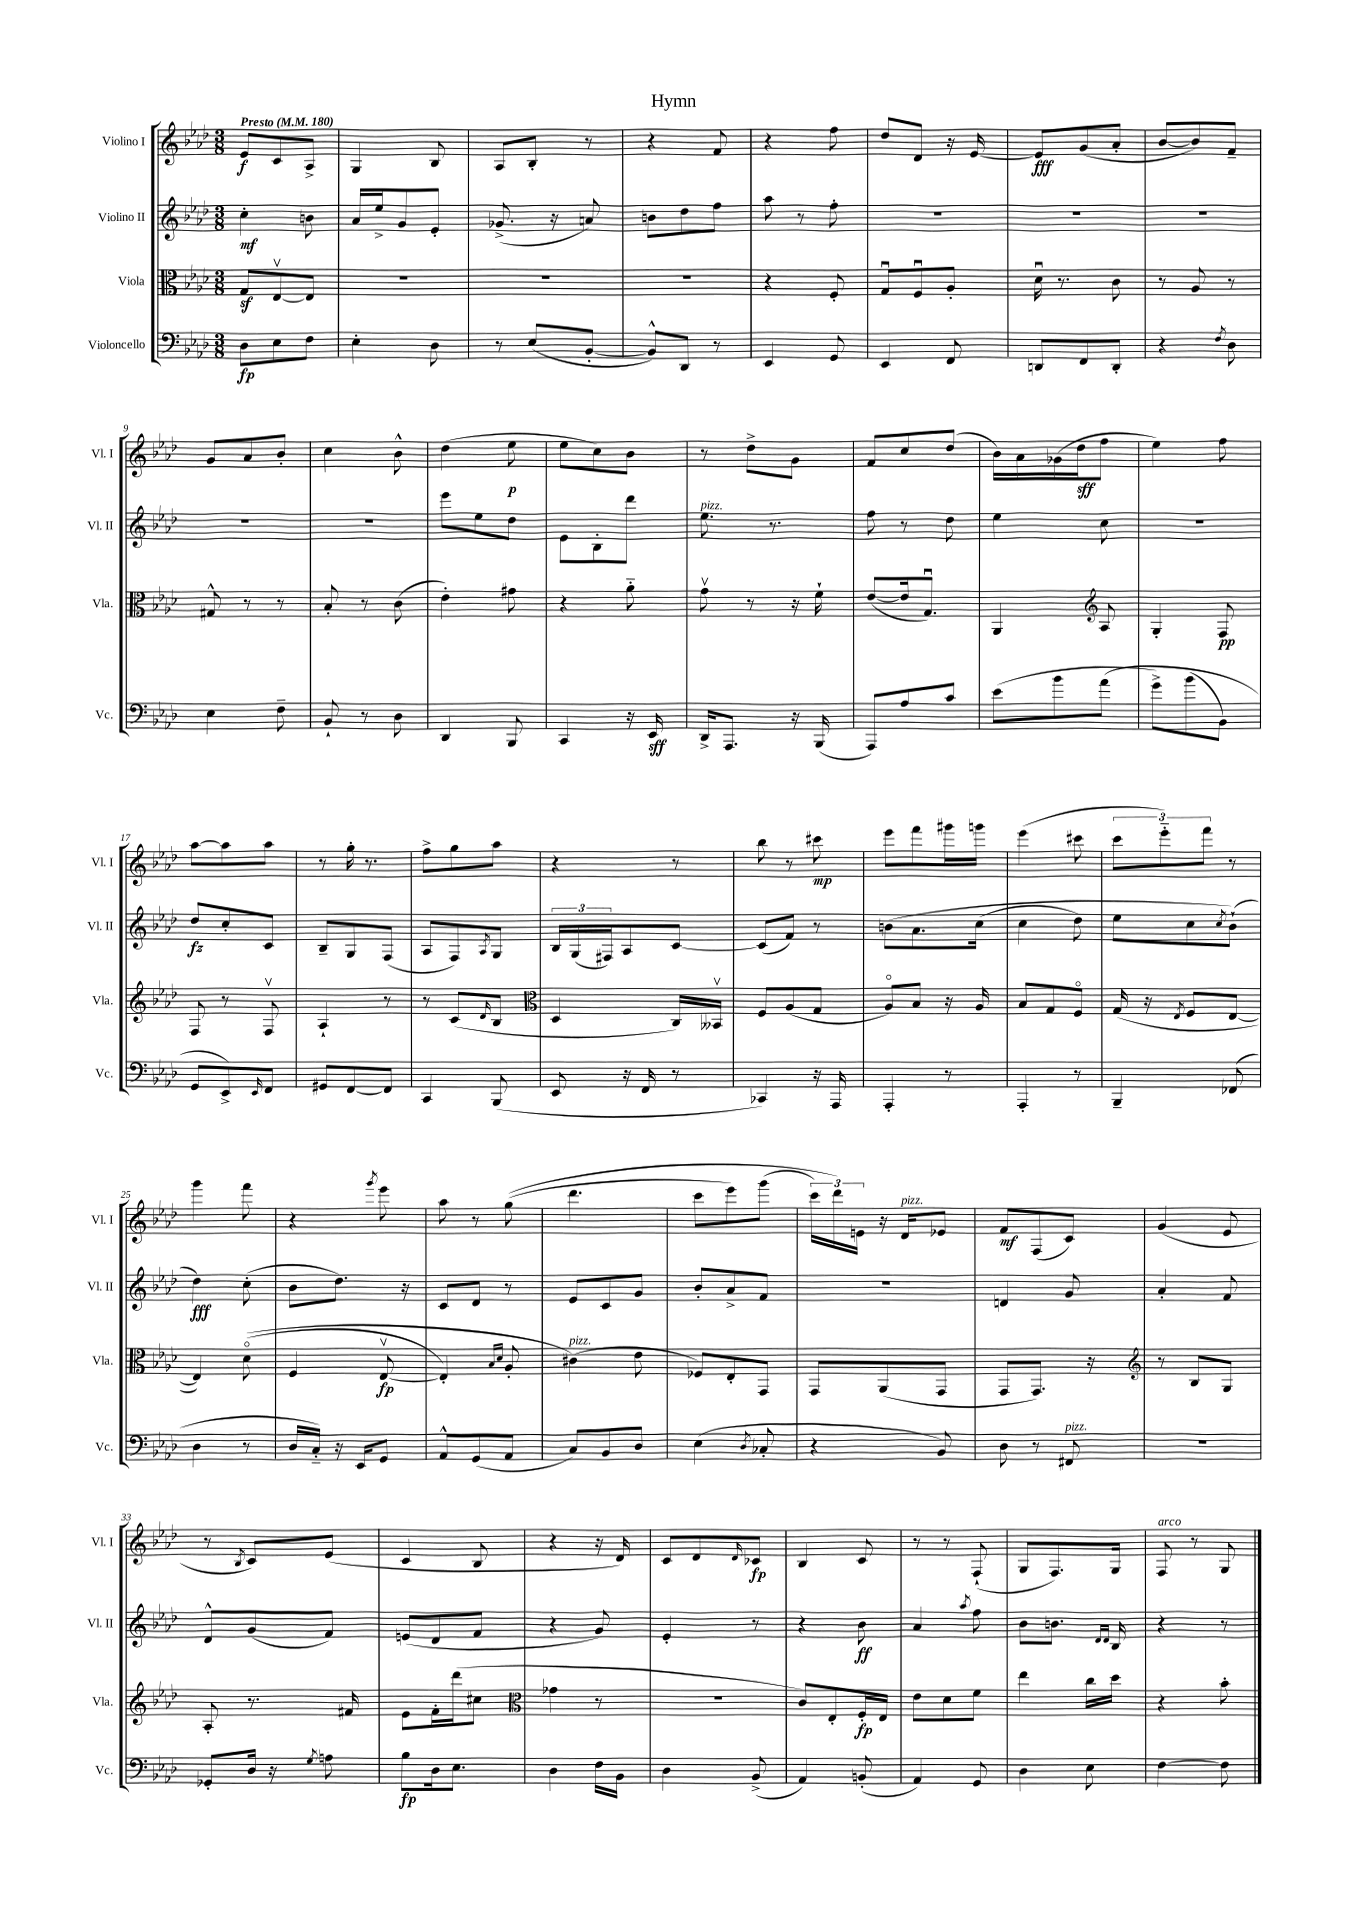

**kern	**dynam	**kern	**dynam	**kern	**dynam	**kern	**dynam
*part4	*part4	*part3	*part3	*part2	*part2	*part1	*part1
*staff4	*staff4	*staff3	*staff3	*staff2	*staff2	*staff1	*staff1
*I"Violoncello	*	*I"Viola	*	*I"Violino II	*	*I"Violino I	*
*I'Vc.	*	*I'Vla.	*	*I'Vl. II	*	*I'Vl. I	*
*clefF4	*	*clefC3	*	*clefG2	*	*clefG2	*
*k[b-e-a-d-]	*	*k[b-e-a-d-]	*	*k[b-e-a-d-]	*	*k[b-e-a-d-]	*
*M3/8	*	*M3/8	*	*M3/8	*	*M3/8	*
*MM180	*	*MM180	*	*MM180	*	*MM180	*
=1	=1	=1	=1	=1	=1	=1	=1
!	!	!	!	!	!	!LO:TX:a:B:t=Presto	!
8D-\L	fp	8Gz/L	.	4cc'\	mf	8e-/L	f
8E-\	.	[8E-v/	.	.	.	8c/	.
8F\J	.	8E-/J]	.	8bn\	.	8A-^/J	.
=2	=2	=2	=2	=2	=2	=2	=2
4E-'\	.	4.r	.	16a-/LL	.	4G/	.
.	.	.	.	16ee-^/J	.	.	.
.	.	.	.	8g/	.	.	.
8D-\	.	.	.	8e-'/J	.	8B-/	.
=3	=3	=3	=3	=3	=3	=3	=3
8r	.	4.r	.	(8.g-X^/	.	8A-/L	.
(8E-/L	.	.	.	.	.	8B-'/J	.
.	.	.	.	16r	.	.	.
[8BB-'/J	.	.	.	8an/)	.	8r	.
=4	=4	=4	=4	=4	=4	=4	=4
8BB-^^/L])	.	4.r	.	8bn\L	.	4r	.
8DD-/J	.	.	.	8dd-\	.	.	.
8r	.	.	.	8ff\J	.	8f/	.
=5	=5	=5	=5	=5	=5	=5	=5
4EE-/	.	4r	.	8aa-\	.	4r	.
.	.	.	.	8r	.	.	.
8GG/	.	8F'/	.	8ff'\	.	8ff\	.
=6	=6	=6	=6	=6	=6	=6	=6
4EE-/	.	8Gu/L	.	4.r	.	8dd-/L	.
.	.	8Fu/	.	.	.	8d-/J	.
8FF/	.	8A-'/J	.	.	.	16r	.
.	.	.	.	.	.	[16e-/	.
=7	=7	=7	=7	=7	=7	=7	=7
8DDn/L	.	16d-u\	.	4.r	.	8e-/L]	fff
.	.	8.r	.	.	.	.	.
8FF/	.	.	.	.	.	(8g/	.
8DD'/J	.	8c\	.	.	.	8a-'/J	.
=8	=8	=8	=8	=8	=8	=8	=8
4r	.	8r	.	4.r	.	[8b-/L	.
.	.	8A-/	.	.	.	8b-/])	.
8qF/	.	.	.	.	.	.	.
8D-\	.	8r	.	.	.	8f~/J	.
!!LO:LB:g=z
=9	=9	=9	=9	=9	=9	=9	=9
4E-\	.	8G#X^^/	.	4.r	.	8g/L	.
.	.	8r	.	.	.	8a-/	.
8F~\	.	8r	.	.	.	8b-'/J	.
=10	=10	=10	=10	=10	=10	=10	=10
8BB-`/	.	8B-'/	.	4.r	.	4cc\	.
8r	.	8r	.	.	.	.	.
8D-\	.	(8c\	.	.	.	8b-^^\	.
=11	=11	=11	=11	=11	=11	=11	=11
4DD-/	.	4e-'\)	.	8eee-\L	.	(4dd-\	.
.	.	.	.	8ee-\	.	.	.
8BBB-/	.	8g#X\	.	8dd-\J	.	8ee-\	p
=12	=12	=12	=12	=12	=12	=12	=12
4CC/	.	4r	.	8e-\L	.	8ee-\L	.
.	.	.	.	8B-'\	.	8cc\)	.
16r	.	8a-\	.	8ddd-\J	.	8b-\J	.
16EE-/	sff	.	.	.	.	.	.
=13	=13	=13	=13	=13	=13	=13	=13
!	!	!	!	!LO:TX:a:i:t=pizz.	!	!	!
16DD-^/KL	.	8gv\	.	8.ee-\	.	8r	.
8.AAA-/J	.	.	.	.	.	.	.
.	.	8r	.	.	.	8dd-^\L	.
.	.	.	.	8.r	.	.	.
16r	.	16r	.	.	.	8g\J	.
(16BBB-/	.	16f`\	.	.	.	.	.
=14	=14	=14	=14	=14	=14	=14	=14
8AAA-/L)	.	([8e-/L	.	8ff\	.	8f/L	.
8A-/	.	16e-/k]	.	8r	.	8cc/	.
.	.	8.Gu/J)	.	.	.	.	.
8c/J	.	.	.	8dd-\	.	(8dd-/J	.
=15	=15	=15	=15	=15	=15	=15	=15
(8e-\L	.	4AA-/	.	4ee-\	.	16b-\LL)	.
.	.	.	.	.	.	16a-\	.
8b-\	.	.	.	.	.	(16g-X\	.
.	.	.	.	.	.	16dd-\J	sff
*	*	*clefG2	*	*	*	*	*
(8a-\J	.	8A-/	.	8cc\	.	8ff\J	.
=16	=16	=16	=16	=16	=16	=16	=16
8g^\L)	.	4G'/	.	4.r	.	4ee-\)	.
(8b-\	.	.	.	.	.	.	.
8BB-\J)	.	8F/	pp	.	.	8ff\	.
!!LO:LB:g=z
=17	=17	=17	=17	=17	=17	=17	=17
8GG/L	.	8F/	.	8dd-/L	fz	[8aa-\L	.
8EE-^/)	.	8r	.	8cc'/	.	8aa-\]	.
16qqEE-/	.	.	.	.	.	.	.
8FF/J	.	8Fv/	.	8c/J	.	8aa-\J	.
=18	=18	=18	=18	=18	=18	=18	=18
8GG#X/L	.	4A-`/	.	8B-~/L	.	8r	.
[8FF/	.	.	.	8G/	.	16gg'\	.
.	.	.	.	.	.	8.r	.
8FF/J]	.	8r	.	(8F/J	.	.	.
=19	=19	=19	=19	=19	=19	=19	=19
4CC/	.	8r	.	8A-/L	.	8ff^\L	.
.	.	(8c/L	.	8F/)	.	8gg\	.
.	.	16qqd-/	.	8qA-/	.	.	.
(8BBB-/	.	8B-/J	.	8G/J	.	8aa-\J	.
=20	=20	=20	=20	=20	=20	=20	=20
*	*	*clefC3	*	*	*	*	*
8EE-/	.	4D-/	.	24B-/LL	.	4r	.
.	.	.	.	(24G/	.	.	.
.	.	.	.	24F#X/J)	.	.	.
16r	.	.	.	8A-/	.	.	.
16FF/	.	.	.	.	.	.	.
8r	.	16C/LL)	.	[8c/J	.	8r	.
.	.	16BB--Xv/JJ	.	.	.	.	.
=21	=21	=21	=21	=21	=21	=21	=21
4CC-X/)	.	8F/L	.	(8c/L]	.	8bb-\	.
.	.	(8A-/	.	8f/J)	.	8r	.
16r	.	8G/J	.	8r	.	8ccc#X\	mp
16AAA-/	.	.	.	.	.	.	.
=22	=22	=22	=22	=22	=22	=22	=22
4AAA-'/	.	8A-/L)	.	(8bn\L	.	8eee-\L	.
.	.	8B-/J	.	8.a-\	.	8fff\	.
8r	.	16r	.	.	.	16ggg#X\L	.
.	.	16A-/	.	(16cc\Jk	.	16gggn\JJ	.
=23	=23	=23	=23	=23	=23	=23	=23
4AAA-'/	.	8B-/L	.	4cc\	.	(4eee-\	.
.	.	8G/	.	.	.	.	.
8r	.	8F/J	.	8dd-\)	.	8ccc#X\	.
=24	=24	=24	=24	=24	=24	=24	=24
4BBB-~/	.	(16G/	.	8ee-\L	.	12ccc\L	.
.	.	16r	.	.	.	.	.
.	.	.	.	.	.	12eee-\)	.
.	.	8qE-/	.	.	.	.	.
.	.	8F/L	.	8cc\	.	.	.
.	.	.	.	.	.	12fff\J	.
.	.	.	.	8qcc/	.	.	.
(8FF-X/	.	[8E-/J	.	(8b-`\J)	.	8r	.
!!LO:LB:g=z
=25	=25	=25	=25	=25	=25	=25	=25
4D-\	.	4E-/])	.	4dd-\)	fff	4ggg\	.
8r	.	((8d-\	.	(8cc'\	.	8fff\	.
=26	=26	=26	=26	=26	=26	=26	=26
16D-/LL	.	4F/	.	8b-\L	.	4r	.
16C/JJ)	.	.	.	.	.	.	.
16r	.	.	.	8.dd-\J)	.	.	.
16EE-/KL	.	.	.	.	.	.	.
.	.	.	.	.	.	8qggg/	.
8GG/J	.	[8E-v/	fp	.	.	8eee-\	.
.	.	.	.	16r	.	.	.
=27	=27	=27	=27	=27	=27	=27	=27
8AA-^^/L	.	4E-'/])	.	8c/L	.	8aa-\	.
(8GG/	.	.	.	8d-/J	.	8r	.
.	.	16qqB-/LL	.	.	.	.	.
.	.	16qqd-/JJ	.	.	.	.	.
8AA-/J	.	8A-'/	.	8r	.	((8gg\	.
=28	=28	=28	=28	=28	=28	=28	=28
!	!	!LO:TX:a:i:t=pizz.	!	!	!	!	!
8C/L)	.	(4c#X\)	.	8e-/L	.	4.ddd-\	.
8BB-/	.	.	.	8c/	.	.	.
8D-/J	.	8e-\	.	8g/J	.	.	.
=29	=29	=29	=29	=29	=29	=29	=29
(4E-\	.	8F-X/L)	.	8b-'/L	.	8ccc\L	.
.	.	8E-'/	.	8a-^/	.	8eee-\)	.
8qD-/	.	.	.	.	.	.	.
8C-X'/	.	8GG/J	.	8f/J	.	(8ggg\J	.
=30	=30	=30	=30	=30	=30	=30	=30
4r	.	8GG/L	.	4.r	.	24ccc\LL)	.
.	.	.	.	.	.	24ddd-\)	.
.	.	.	.	.	.	24en\JJ	.
.	.	(8AA-/	.	.	.	16r	.
!	!	!	!	!	!	!LO:TX:a:i:t=pizz.	!
.	.	.	.	.	.	16d-/KL	.
8BB-/)	.	8GG/J	.	.	.	8e-X/J	.
=31	=31	=31	=31	=31	=31	=31	=31
8D-\	.	8GG/L	.	4dn/	.	8f/L	mf
8r	.	8.GG/J)	.	.	.	(8F/	.
!LO:TX:a:i:t=pizz.	!	!	!	!	!	!	!
8FF#X/	.	.	.	8g/	.	8c/J)	.
.	.	16r	.	.	.	.	.
=32	=32	=32	=32	=32	=32	=32	=32
*	*	*clefG2	*	*	*	*	*
4.r	.	8r	.	4a-'/	.	(4g/	.
.	.	8B-/L	.	.	.	.	.
.	.	8G/J	.	8f/	.	8e-/	.
!!LO:LB:g=z
=33	=33	=33	=33	=33	=33	=33	=33
8GG-X'/L	.	8A-'/	.	8d-^^/L	.	8r	.
.	.	.	.	.	.	8qB-/	.
16D-/Jk	.	8.r	.	(8g/	.	8c/L)	.
16r	.	.	.	.	.	.	.
8qG/	.	.	.	.	.	.	.
8An\	.	.	.	8f/J)	.	(8e-/J	.
.	.	16f#X/	.	.	.	.	.
=34	=34	=34	=34	=34	=34	=34	=34
8B-\L	fp	8e-\L	.	(8en/L	.	4c/	.
16D-\k	.	16f'\L	.	8d-/	.	.	.
8.E-\J	.	(16ddd-\J	.	.	.	.	.
.	.	8cc#X\J	.	8f/J	.	8B-/	.
=35	=35	=35	=35	=35	=35	=35	=35
*	*	*clefC3	*	*	*	*	*
4D-\	.	4g-X\	.	4r	.	4r	.
16F\LL	.	8r	.	8g/)	.	16r	.
16BB-\JJ	.	.	.	.	.	16d-/)	.
=36	=36	=36	=36	=36	=36	=36	=36
4D-\	.	4.r	.	4e-'/	.	8c/L	.
.	.	.	.	.	.	8d-/	.
.	.	.	.	.	.	16qqd-/	.
(8BB-^/	.	.	.	8r	.	8c-X/J	fp
=37	=37	=37	=37	=37	=37	=37	=37
4AA-/)	.	8c/L)	.	4r	.	4B-/	.
.	.	8E-'/	.	.	.	.	.
(8BBn'/	.	16F'/L	fp	8b-\	ff	8c/	.
.	.	16E-/JJ	.	.	.	.	.
=38	=38	=38	=38	=38	=38	=38	=38
4AA-/)	.	8e-\L	.	4a-/	.	8r	.
.	.	8d-\	.	.	.	8r	.
.	.	.	.	8qaa-/	.	.	.
8GG/	.	8f\J	.	8ff\	.	(8F`/	.
=39	=39	=39	=39	=39	=39	=39	=39
4D-\	.	4ee-\	.	8b-\L	.	8G/L	.
.	.	.	.	8.bn\J	.	8.F/)	.
8E-\	.	16cc\LL	.	.	.	.	.
.	.	.	.	16qqd-/LL	.	.	.
.	.	.	.	16qqd-/JJ	.	.	.
.	.	16dd-\JJ	.	16B-/	.	16G/Jk	.
=40	=40	=40	=40	=40	=40	=40	=40
!	!	!	!	!	!	!LO:TX:a:i:t=arco	!
[4F\	.	4r	.	4r	.	8F/	.
.	.	.	.	.	.	8r	.
8F\]	.	8b-'\	.	8r	.	8G/	.
==	==	==	==	==	==	==	==
*-	*-	*-	*-	*-	*-	*-	*-
